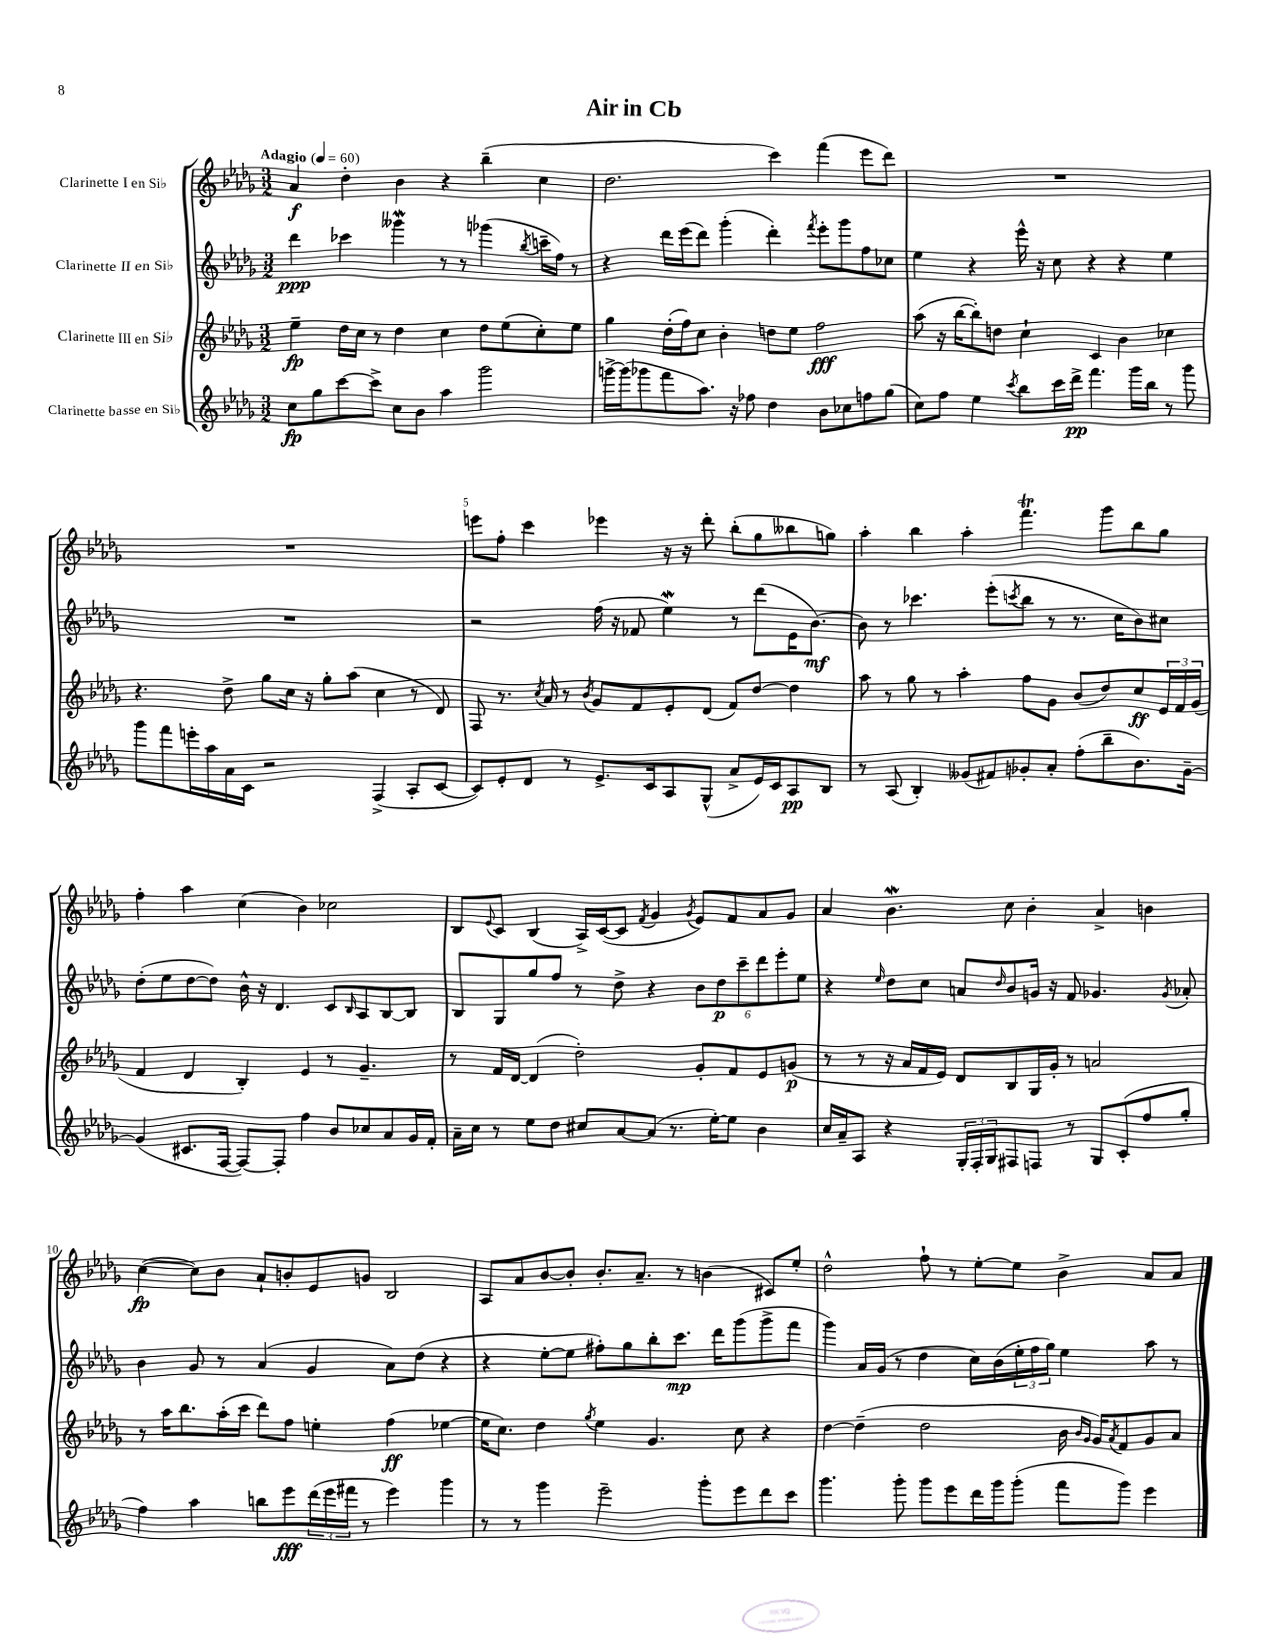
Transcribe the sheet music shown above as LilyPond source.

\header { title = "Air in Cb" }
<<
\new StaffGroup <<
\new Staff = "s0" \with { instrumentName = "Clarinette I en Sib" } {
    \clef treble \key des \major \numericTimeSignature \time 3/2 \tempo "Adagio" 4 = 60
    aes'4\f des''4-. bes'4 r4 bes''4--( c''4 |
    des''2. c'''4) f'''4( ees'''8 des'''8) |
    R1. |
    R1. |
    e'''8 f''8-. c'''4 ees'''4 r16 r16 des'''8-. bes''8-.( ges''8 beses''8 g''8) |
    aes''4-. bes''4 aes''4-. f'''4.\trill ges'''8 bes''8 ges''8 |
    f''4-. aes''4 c''4( bes'4) ces''2 |
    bes8 \appoggiatura { ees'8 } c'8 bes4( aes16->) c'16~( c'8 \acciaccatura { f'8 } ges'4 \acciaccatura { ges'8 } ees'8) f'8 aes'8 ges'8 |
    aes'4 bes'4.\mordent c''8 bes'4-. aes'4-> b'4 |
    c''4~\fp( c''8) bes'8 aes'8-! b'8-. ees'8 g'8 bes2 |
    aes8 aes'8 bes'8~ bes'8-. bes'8.-. aes'8.-- r8 b'4( cis'8) ees''8-. |
    des''2-^ f''8-! r8 ees''8~-. ees''8 bes'4-> aes'8 aes'8 \bar "|." |
}
\new Staff = "s1" \with { instrumentName = "Clarinette II en Sib" } {
    \clef treble \key des \major \numericTimeSignature \time 3/2
    des'''4\ppp ces'''4 geses'''4\mordent r8 r8 ges'''4( \acciaccatura { bes''8 } c'''16-- f''16) r8 |
    r4 des'''16 ees'''16( des'''8) ges'''4-.( des'''4-.) \acciaccatura { f'''8 } ees'''8-. ges'''8 f''8 ces''8 |
    ees''4 r4 ees'''16-^ r16 c''8 r4 r4 ees''4 |
    R1. |
    r2 f''16( r16 fes'8 ees''4\mordent) r8 des'''8( ees'16 bes'8.~\mf) |
    bes'8 r8 ces'''4. ees'''8-.( \acciaccatura { c'''8 } bes''8 r8 r8. c''16 bes'8) cis''8 |
    des''8-.( ees''8 des''8~ des''8) bes'16-^ r16 des'4. c'8 \grace { bes16 } aes8 bes8~ bes8 |
    bes8 ges8 ges''8 f''8 r8 des''8-> r4 \tuplet 6/4 { bes'8 des''8\p c'''8-- des'''8 ees'''8-. ees''8 } |
    r4 \grace { ees''16 } des''8 c''8 a'8 \grace { des''16 } bes'8 g'16 r16 f'8 ges'4. \acciaccatura { ges'8 } aes'8-. |
    bes'4 ges'8 r8 aes'4( ges'4 aes'8) des''8( r4 |
    r4 ees''8~-. ees''8 fis''8-.) ges''8 bes''8-. c'''8.\mp des'''16 ges'''8( ges'''8-> f'''8 |
    ges'''4) aes'16 ges'16( r8 des''4 c''16) bes'16( \tuplet 3/2 { ees''16-. f''16 ges''16) } ees''4 aes''8 r8 \bar "|." |
}
\new Staff = "s2" \with { instrumentName = "Clarinette III en Sib" } {
    \clef treble \key des \major \numericTimeSignature \time 3/2
    ees''4--\fp des''16 c''16 r8 des''4 c''4 des''8 ees''8( c''8-.) ees''8 |
    ges''4 des''16-.( f''16) c''8 bes'4-. d''8 ees''8 f''2\fff |
    aes''8( r16 bes''16~ bes''8-.) d''8 c''4-! c'4 bes'4 ces''4 |
    r4. des''8-> ges''8 c''16 r16 ges''8-. aes''8( c''4 r8 des'8) |
    f8 r8. \acciaccatura { c''8 } aes'16 r8 \acciaccatura { bes'8 } ges'8 f'8 ees'8-. des'8( f'8) des''8~ des''4 |
    aes''8 r8 ges''8 r8 aes''4-. f''8 ges'8 bes'8( des''8) c''8\ff \tuplet 3/2 { ees'16 f'16 ges'16( } |
    f'4 des'4 bes4-.) ees'4 r8 ges'4.-- |
    r8 f'16 des'16~ des'4( des''2-.) ges'8-. f'8 ees'8 g'8\p( |
    r8 r8 r16 aes'16 f'16 ees'16) des'8 bes8 ges16 ges'16-. r8 a'2 |
    r8 aes''16 bes''8. aes''16-.( c'''16 des'''8) f''8 e''4-. f''4\ff( ees''4~ |
    ees''16 c''8.) des''4 \acciaccatura { ges''8 } ees''4 ges'4. c''8 r4 |
    des''4~ des''4--( des''2 bes'16 \grace { bes'16 ges'16 } ges'16) \acciaccatura { aes'8 } f'8 ges'8 aes'8 \bar "|." |
}
\new Staff = "s3" \with { instrumentName = "Clarinette basse en Sib" } {
    \clef treble \key des \major \numericTimeSignature \time 3/2
    c''8\fp ges''8 c'''8~ c'''8-> c''8 bes'8 aes''4 ges'''2 |
    g'''16~-> g'''16( ges'''8 f'''8 aes''8.) r16 fes''8 des''4 bes'8 ces''8 f''8 ges''8( |
    c''8) f''8 ees''4 \acciaccatura { c'''8 } bes''8 c'''16 des'''16->\pp f'''4. ges'''16 bes''16 r8 ges'''8 |
    ges'''8 f'''8 e'''16-. aes''16 aes'16 c'16 r2 f4->( aes8-. c'8~ |
    c'8) ees'8-. des'8 r8 ees'8.-> c'16 aes8 ges8-^( aes'8-> ees'16) c'16 aes8\pp bes8 |
    r8 aes8( bes4-.) geses'8( fis'8) ges'8-. aes'8-. f''8-.( bes''8-- bes'8.) ges'16~-- |
    ges'4( cis'8. f16~ f8~) f8-. f''4 bes'8 ces''8 aes'8 ges'16 f'16-. |
    aes'16-- c''16 r8 ees''8 des''8 cis''8 aes'8~ aes'8( r8. ees''16~-.) ees''8 bes'4 |
    c''16 aes'16-- aes8 r4 \tuplet 3/2 { ges16-. f16-. ges16 } fis8 f8 r8 ges8 c'8-.( f''8 ges''8-. |
    f''4) aes''4 b''8 ees'''8\fff \tuplet 3/2 { des'''16( ees'''16 fis'''16 } r8 ees'''4) ges'''4 |
    r8 r8 ges'''4 ees'''2-- ges'''8-. ees'''8 des'''8 c'''8 |
    ges'''4. ges'''8-. ges'''8 ees'''8 des'''16 ges'''16 ges'''8-.( f'''8 ges'''8) ees'''4 \bar "|." |
}
>>
>>
\layout { \context { \Score \override BarNumber.break-visibility = ##(#f #t #t) barNumberVisibility = #(every-nth-bar-number-visible 5) } }
